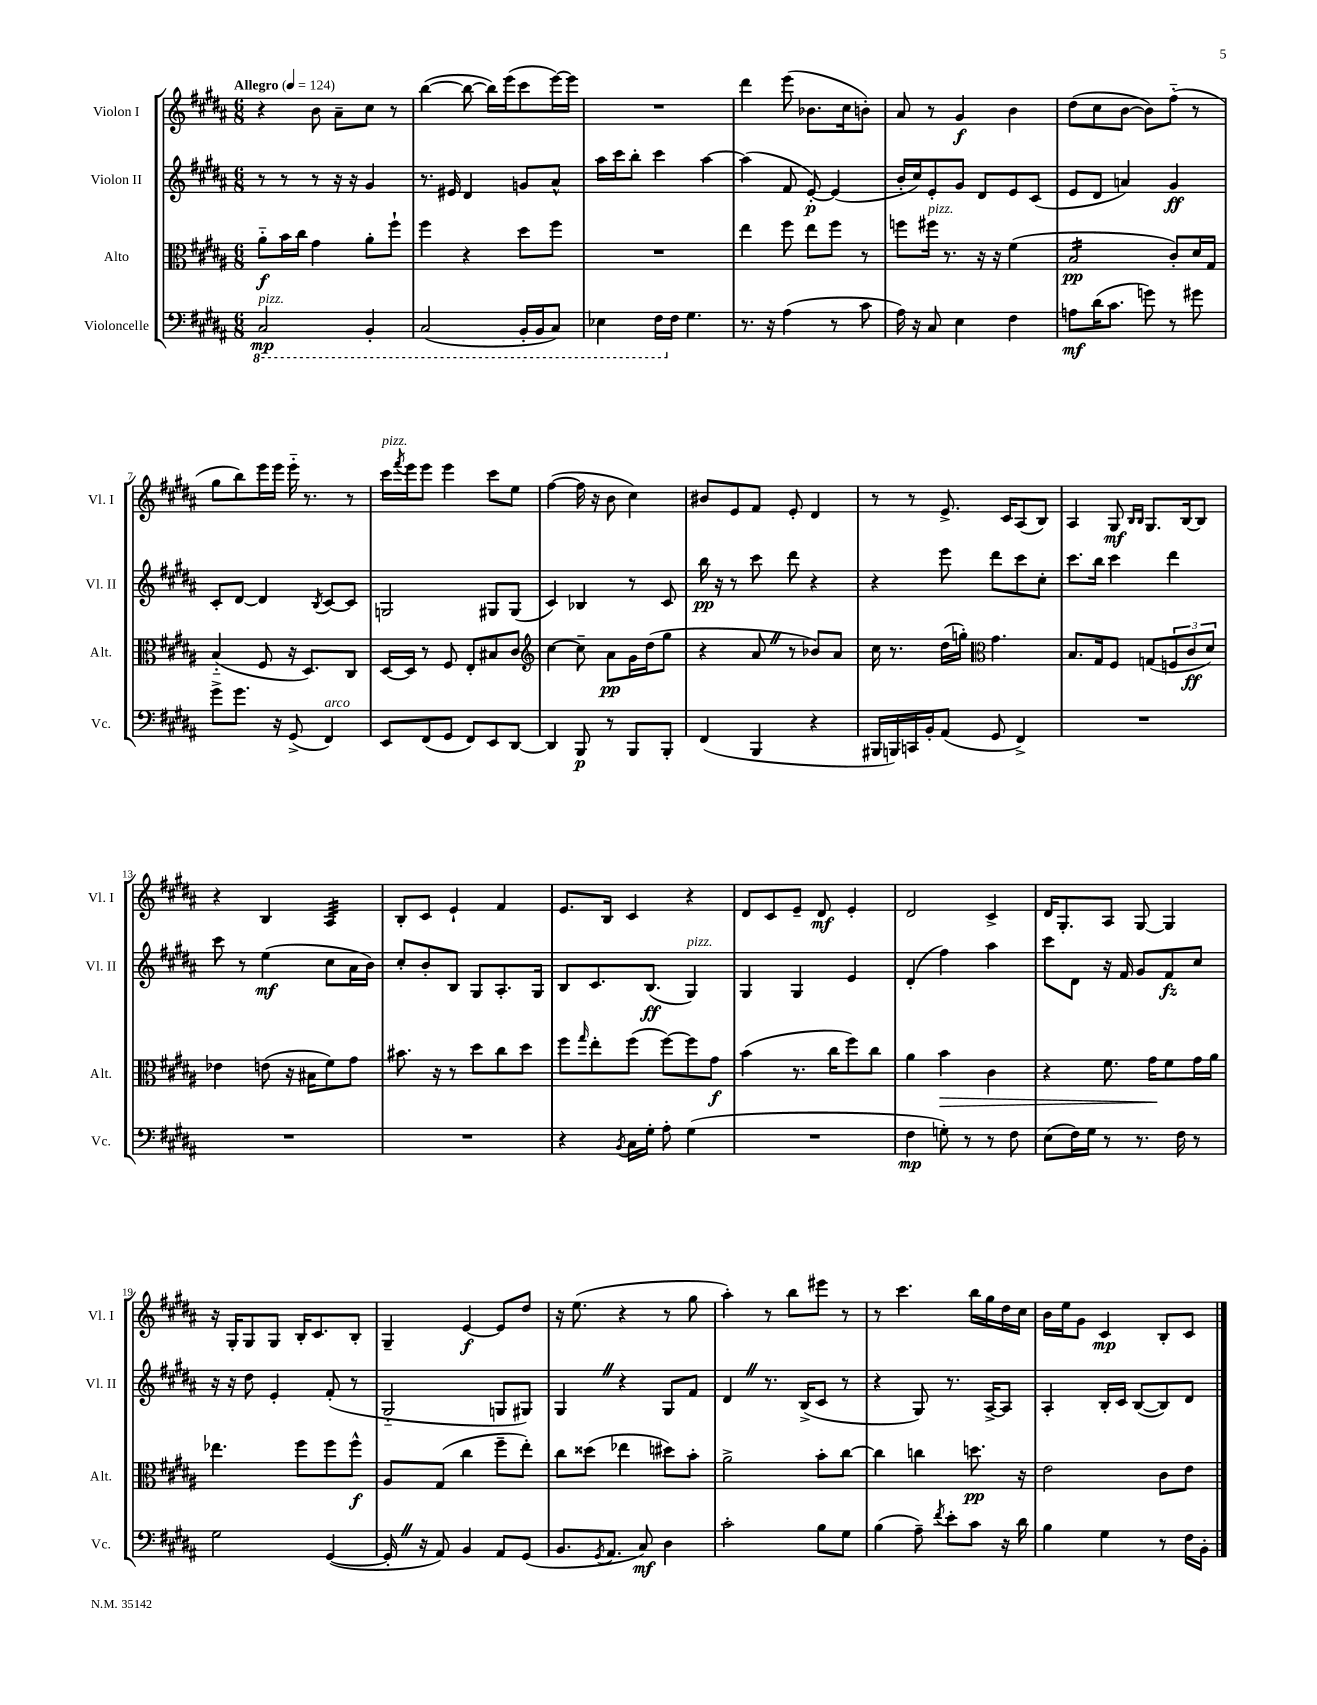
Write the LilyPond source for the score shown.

<<
\new StaffGroup <<
\new Staff = "s0" \with { instrumentName = "Violon I" shortInstrumentName = "Vl. I" } {
    \clef treble \key b \major \numericTimeSignature \time 6/8 \tempo "Allegro" 4 = 124
    r4 b'8 ais'8-- cis''8 r8 |
    b''4~( b''8~ b''16) e'''16( cis'''8 e'''16~) e'''16 |
    R2. |
    dis'''4 e'''8( bes'8. cis''16 b'8-.) |
    ais'8 r8 gis'4\f b'4 |
    dis''8( cis''8 b'8~ b'8) fis''8-_( r8 |
    gis''8 b''8) e'''16 e'''16 e'''16-_ r8. r8 |
    cis'''16^\markup { \italic "pizz." } \acciaccatura { fis'''8 } e'''16 e'''8 e'''4 cis'''8 e''8 |
    fis''4~( fis''16 r16 b'8 cis''4) |
    bis'8 e'8 fis'8 e'8-. dis'4 |
    r8 r8 e'8.-> cis'16 ais8( b8) |
    ais4 gis8\mf \grace { b16 b16 } gis8. b16~ b8 |
    r4 b4 ais4:32 |
    b8-. cis'8 e'4-! fis'4 |
    e'8. b16 cis'4 r4 |
    dis'8 cis'8 e'8-- dis'8\mf e'4-. |
    dis'2 cis'4-> |
    dis'16 gis8.-. ais8 gis8~ gis4 |
    r16 gis16-. gis8 gis8 b16-. cis'8. b8-. |
    gis4-- e'4~\f e'8 dis''8 |
    r16 e''8.( r4 r8 gis''8 |
    ais''4-.) r8 b''8 eis'''8 r8 |
    r8 cis'''4. b''16 gis''16 dis''16 cis''16 |
    b'16 e''16 gis'8 cis'4\mp b8-. cis'8 \bar "|." |
}
\new Staff = "s1" \with { instrumentName = "Violon II" shortInstrumentName = "Vl. II" } {
    \clef treble \key b \major \numericTimeSignature \time 6/8
    r8 r8 r8 r16 r16 gis'4 |
    r8. eis'16 dis'4 g'8 ais'8-^ |
    ais''16 cis'''16 b''8-. cis'''4 ais''4~ |
    ais''4( fis'8 e'8~-.\p) e'4( |
    b'16-. cis''16) e'8-. gis'8 dis'8 e'8 cis'8( |
    e'8 dis'8 a'4) gis'4\ff |
    cis'8-. dis'8~ dis'4 \acciaccatura { b8 } cis'8~ cis'8 |
    g2 gis8 gis8( |
    cis'4) bes4 r8 cis'8 |
    b''16\pp r16 r8 cis'''8 dis'''8 r4 |
    r4 e'''8 dis'''8 cis'''8 cis''8-. |
    cis'''8. b''16 cis'''4 dis'''4 |
    cis'''8 r8 e''4\mf( cis''8 ais'16 b'16) |
    cis''8-. b'8-. b8 gis8 ais8.-. gis16 |
    b8 cis'8. b8.\ff( gis4^\markup { \italic "pizz." }) |
    gis4 gis4 e'4 |
    dis'4-.( fis''4) ais''4 |
    cis'''8 dis'8 r16 fis'16 gis'8 fis'8\fz cis''8 |
    r16 r16 dis''8 e'4-. fis'8-.( r8 |
    gis2-_ g8 gis8) |
    gis4 \once \override BreathingSign.text = \markup { \musicglyph "scripts.caesura.straight" } \breathe r4 gis8 fis'8 |
    dis'4 \once \override BreathingSign.text = \markup { \musicglyph "scripts.caesura.straight" } \breathe r8. b16->( cis'8 r8 |
    r4 gis8) r8. ais16~-> ais8 |
    ais4-. b16-. cis'16 b8~( b8) dis'8 \bar "|." |
}
\new Staff = "s2" \with { instrumentName = "Alto" shortInstrumentName = "Alt." } {
    \clef alto \key b \major \numericTimeSignature \time 6/8
    ais'8-_\f b'16 cis''16 gis'4 ais'8-. fis''8-! |
    fis''4 r4 dis''8 fis''8 |
    R2. |
    e''4 fis''8 e''8 fis''8 r8 |
    f''8 fis''16^\markup { \italic "pizz." } r8. r16 r16 fis'4( |
    b2:16\pp cis'8-.) dis'16 gis16 |
    b4-_( fis8 r16 dis8.) cis8 |
    dis16~ dis16 r8 fis8 e8-. bis8 cis'8 |
    \clef treble cis''4~ cis''8-- ais'8\pp gis'16 dis''16( gis''8 |
    r4 ais'8 \once \override BreathingSign.text = \markup { \musicglyph "scripts.caesura.straight" } \breathe r8 bes'8) ais'8 |
    cis''16 r8. dis''16( g''16-.) \clef alto gis'4. |
    b8. gis16 fis8 g8( \tuplet 3/2 { f8 cis'8\ff dis'8) } |
    ees'4 e'8( r16 bis16 fis'8) gis'8 |
    bis'8. r16 r8 dis''8 cis''8 dis''8 |
    fis''8 \grace { gis''16 } e''8-. fis''8( fis''8~) fis''8 gis'8\f |
    b'4( r8. cis''16 fis''8) cis''8 |
    ais'4 b'4\> cis'4 |
    r4 fis'8. gis'16\! fis'8 gis'16 ais'16 |
    ees''4. fis''8 fis''8 fis''8-^\f |
    ais8 gis8( cis''4 fis''8-- e''8-.) |
    cis''8 disis''8( ees''4 dis''8) b'8-. |
    ais'2-> b'8-. cis''8~ |
    cis''4 c''4 d''8.\pp r16 |
    e'2 cis'8 e'8 \bar "|." |
}
\new Staff = "s3" \with { instrumentName = "Violoncelle" shortInstrumentName = "Vc." } {
    \clef bass \key b \major \numericTimeSignature \time 6/8
    \ottava #-1 cis,2\mp^\markup { \italic "pizz." } b,,4-. |
    cis,2( b,,16-. b,,16 cis,8) |
    ees,4 fis,16 \ottava #0 fis16 gis4. |
    r8. r16 ais4( r8 cis'8 |
    ais16) r16 cis8 e4 fis4 |
    a8\mf dis'16( cis'8. g'8) r8 gis'8 |
    gis'8-> gis'8. r16 gis,8->( fis,4^\markup { \italic "arco" }) |
    e,8 fis,8( gis,8 fis,8) e,8 dis,8~ |
    dis,4 b,,8\p r8 b,,8 b,,8-. |
    fis,4( b,,4 r4 |
    bis,,16 b,,16) c,16 b,16-. ais,8( gis,8 fis,4->) |
    R2. |
    R2. |
    R2. |
    r4 \acciaccatura { b,8 } cis16 gis16-. ais8-. gis4( |
    R2. |
    fis4\mp g8-.) r8 r8 fis8 |
    e8( fis16) gis16 r8 r8. fis16 r8 |
    gis2 gis,4~( |
    gis,16-. \once \override BreathingSign.text = \markup { \musicglyph "scripts.caesura.straight" } \breathe r16 ais,8) b,4 ais,8 gis,8( |
    b,8. \acciaccatura { gis,8 } ais,8. cis8\mf) dis4 |
    cis'2-. b8 gis8 |
    b4( ais8--) \acciaccatura { fis'8 } e'8-. cis'8 r16 dis'16 |
    b4 gis4 r8 fis16 b,16-. \bar "|." |
}
>>
>>
